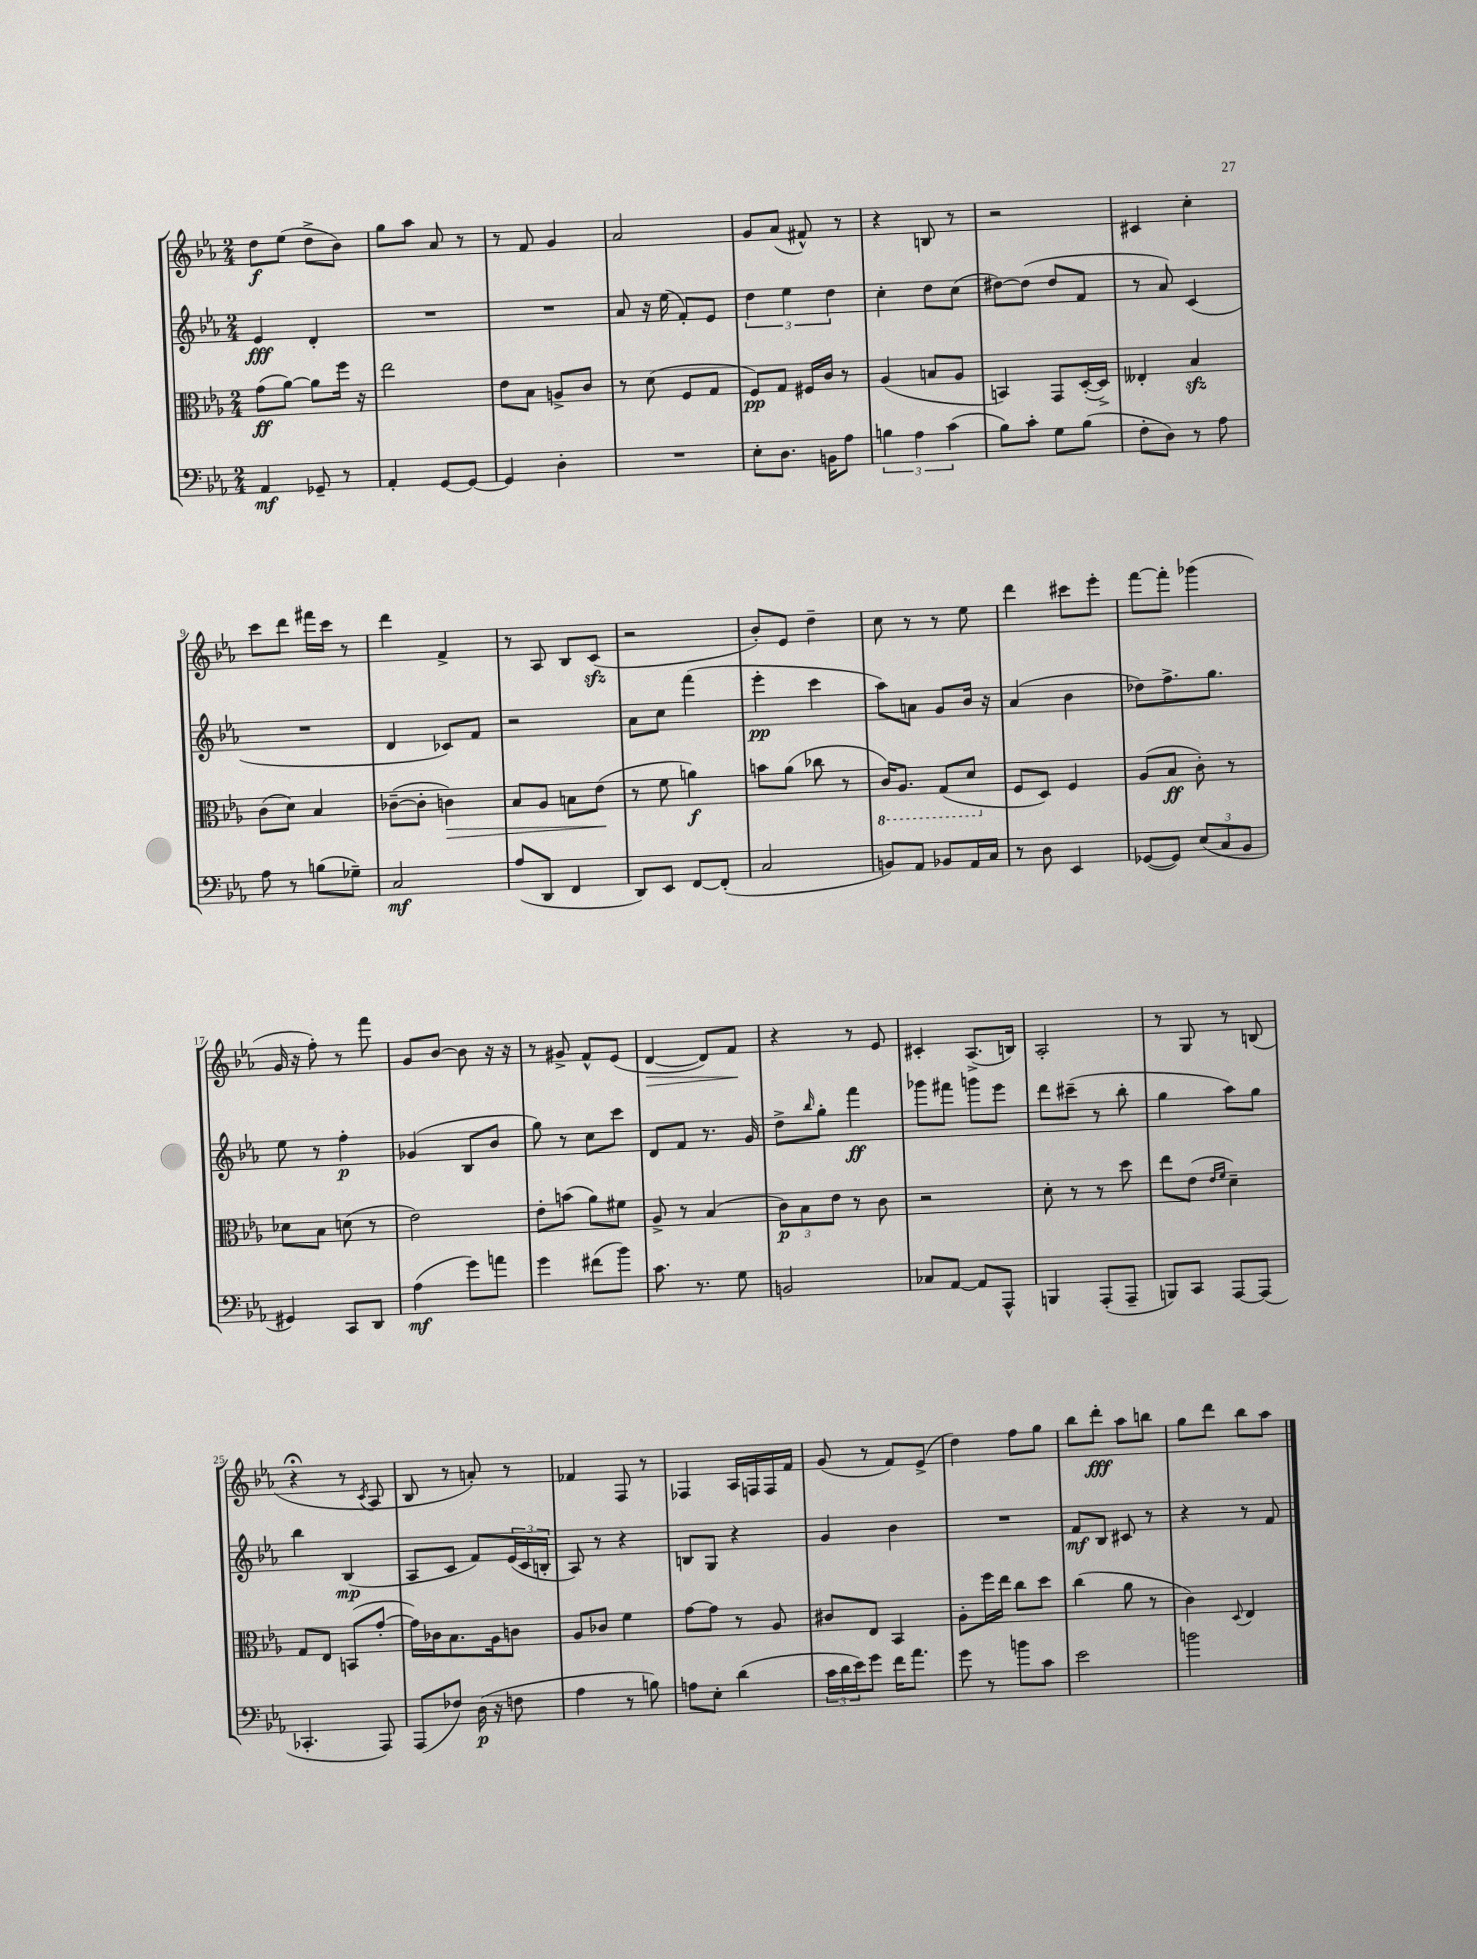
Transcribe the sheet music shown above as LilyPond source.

<<
\new StaffGroup <<
\new Staff = "s0" {
    \clef treble \key ees \major \numericTimeSignature \time 2/4
    d''8\f ees''8( d''8-> bes'8) |
    g''8 aes''8 aes'8 r8 |
    r8 f'8 g'4 |
    aes'2 |
    g'8 aes'8( fis'8-^) r8 |
    r4 b8 r8 |
    r2 |
    cis'4 c''4-. |
    c'''8 d'''8 fis'''16 c'''16 r8 |
    d'''4 f'4-> |
    r8 aes8 bes8 c'8\sfz( |
    r2 |
    bes'8-.) ees'8 d''4-- |
    c''8 r8 r8 ees''8 |
    d'''4 cis'''8 ees'''8-. |
    f'''8~ f'''8-. ges'''4( |
    g'16 r16 f''8-.) r8 f'''8 |
    g'8 bes'8~ bes'8 r16 r16 |
    r8 gis'8-> f'8-^ ees'8( |
    d'4~\> d'8) f'8\! |
    r4 r8 ees'8 |
    cis'4-. aes8.->( b16) |
    aes2-. |
    r8 g8 r8 b8( |
    r4\fermata r8 \acciaccatura { c'8 } aes8 |
    bes8 r8 a'8-.) r8 |
    fes'4 f8 r8 |
    fes4 aes16 f16 f16 f'16 |
    g'8( r8 f'8) ees'8->( |
    d''4) f''8 g''8 |
    bes''8 d'''8-.\fff aes''8 b''8 |
    g''8 d'''8 bes''8 aes''8 \bar "|." |
}
\new Staff = "s1" {
    \clef treble \key ees \major \numericTimeSignature \time 2/4
    ees'4\fff d'4-. |
    R2 |
    R2 |
    aes'8 r16 ees''16( f'8-.) ees'8 |
    \tuplet 3/2 { d''4 ees''4 d''4 } |
    c''4-. d''8 c''8( |
    dis''8~) dis''8( dis''8 f'8 |
    r8 aes'8) c'4( |
    R2 |
    d'4 ces'8) f'8 |
    r2 |
    aes'8 c''8 f'''4( |
    ees'''4-.\pp c'''4 |
    aes''8) a'8 g'8 bes'16 r16 |
    aes'4( bes'4 |
    des''8) f''8.-> g''8. |
    ees''8 r8 f''4-.\p |
    ges'4( bes8 bes'8 |
    g''8) r8 c''8 c'''8 |
    d'8 f'8 r8. g'16 |
    d''8-> \grace { bes''16 } g''8-. f'''4\ff |
    ges'''8 fis'''8 g'''8 ees'''8 |
    d'''8 cis'''8--( r8 bes''8-. |
    g''4 aes''8) g''8 |
    bes''4 bes4\mp( |
    aes8 c'8 f'8) \tuplet 3/2 { ees'16( c'16 b16-. } |
    aes8) r8 r4 |
    b8 g8 r4 |
    g'4 bes'4 |
    R2 |
    f'8\mf bes8 cis'8 r8 |
    r4 r8 f'8 \bar "|." |
}
\new Staff = "s2" {
    \clef alto \key ees \major \numericTimeSignature \time 2/4
    g'8\ff( aes'8~) aes'8 f''16 r16 |
    ees''2 |
    ees'8 bes8 a8-> c'8 |
    r8 d'8( f8 g8 |
    f8\pp) g8 fis16 c'16 r8 |
    aes4( b8 aes8 |
    b,4) g,8 d16~-.( d16->) |
    eeses4-. bes4\sfz |
    c'8( d'8) bes4 |
    ces'8~--( ces'8-. c'4\>) |
    bes8 aes8 b8 ees'8\!( |
    r8 f'8 a'4\f) |
    b'8 aes'8( ces''8 r8 |
    \ottava #-1 c16) aes,8. g,8( d8 \ottava #0 |
    f8 d8) f4 |
    aes8( bes8\ff c'8-.) r8 |
    des'8 bes8 d'8( r8 |
    ees'2) |
    ees'8-. b'8( aes'8) fis'8 |
    aes8-> r8 bes4( |
    \tuplet 3/2 { c'8\p) bes8 ees'8 } r8 c'8 |
    r2 |
    d'8-. r8 r8 d''8 |
    ees''8 ees'8( \grace { ees'16 f'16 } d'4--) |
    g8 ees8 b,8( g'8~-. |
    g'16) ces'16 bes8. aes16 c'8 |
    aes8 ces'8 f'4 |
    g'8~ g'8 r8 aes8 |
    cis'8 ees8 bes,4 |
    aes8-. f''16 ees''16 c''8 d''8 |
    c''4( aes'8 r8 |
    c'4) \appoggiatura { d8 } ees4 \bar "|." |
}
\new Staff = "s3" {
    \clef bass \key ees \major \numericTimeSignature \time 2/4
    aes,4\mf ges,8-- r8 |
    aes,4-. g,8~ g,8~ |
    g,4 d4-. |
    R2 |
    ees8-. d8. b,16 aes8 |
    \tuplet 3/2 { b4 aes4 c'4( } |
    bes8) c'8-. g8 bes8( |
    f8-. d8) r8 aes8 |
    aes8 r8 b8( ges8--) |
    c2\mf |
    aes8( d,8 f,4 |
    d,8) ees,8 f,8~ f,8-.( |
    c2 |
    b,8) aes,8 bes,8 aes,16 c16 |
    r8 d8 ees,4 |
    ges,8~( ges,8) \tuplet 3/2 { ees8( c8 bes,8 } |
    gis,4) c,8 d,8 |
    aes4\mf( g'8) a'8 |
    g'4 fis'8( bes'8) |
    c'8. r8. g8 |
    b,2 |
    ces8 aes,8~ aes,8 aes,,8-^ |
    b,,4 aes,,8-.( aes,,8-- |
    b,,8) c,8 aes,,8~ aes,,8( |
    ces,4.-. aes,,8) |
    aes,,8( fes8) d16\p( r16 f8 |
    aes4 r8 b8) |
    a8 ees8-. d'4( |
    \tuplet 3/2 { c'16 d'16 ees'16) } g'8 f'16 aes'8. |
    g'8 r8 b'8 c'8 |
    ees'2 |
    b'2 \bar "|." |
}
>>
>>
